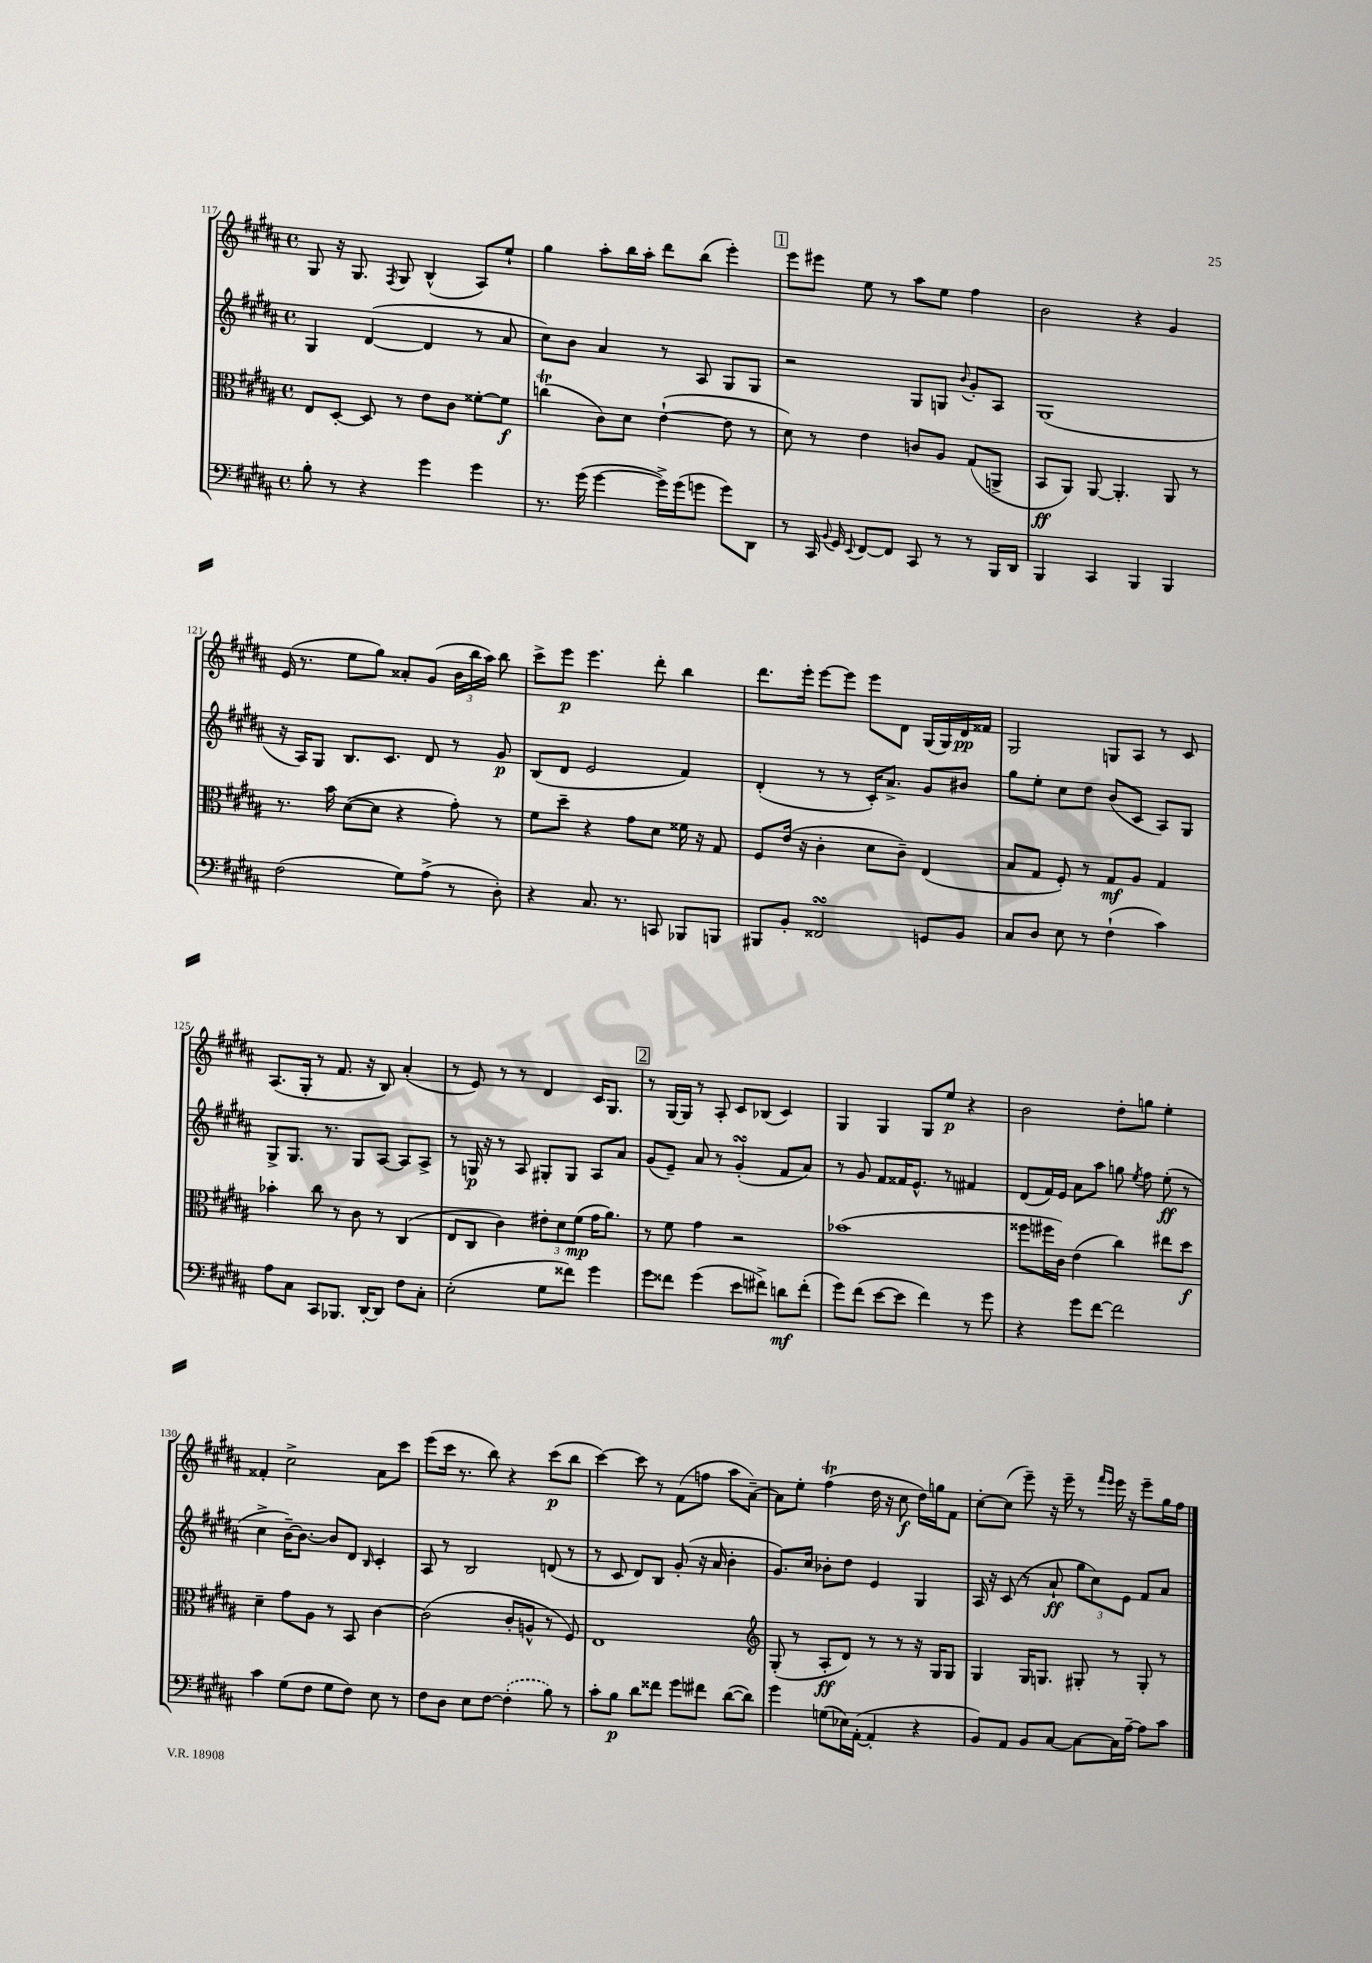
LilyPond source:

<<
\new StaffGroup <<
\new Staff = "s0" {
    \clef treble \key b \major \defaultTimeSignature \time 4/4
    \autoBeamOff gis8 r16 gis8. \acciaccatura { fis8 } gis8 b4-^( ais8[) e''8]-! |
    gis''4 ais''8[-. b''16 ais''16]-. dis'''8[ b''8]( e'''4-.) |
    \mark \markup { \box "1" } e'''8[ eis'''8] e''8 r8 ais''8[ e''8] fis''4 |
    b'2 r4 gis'4 |
    e'16( r8. e''8[ gis''8]) aisis'8[-. gis'8]( \tuplet 3/2 { b'16[ b''16 ais''16]) } b''8 |
    cis'''8[-> e'''8]\p e'''4. dis'''8-. b''4 |
    dis'''8.[ e'''16]-. e'''8[~ e'''8] e'''8[ dis'8] gis16[( gis16) dis'16\pp fisis'16] |
    gis2 g8[ ais8] r8 cis'8 |
    ais8.[( gis16]-. r8 fis'8. r16 b8) ais'4-.( |
    r8 e'8) r8 r8 dis'4 cis'16[ gis8.] |
    \mark \markup { \box "2" } r8 gis16[~ gis16] r8 ais8-. cis'8[ bes8]( cis'4) |
    gis4 gis4 gis8[ e''8]\p r4 |
    b'2 dis''8[-. g''8] e''4-. |
    fisis'4-. cis''2-> ais'8[ cis'''8] |
    e'''8[( cis'''16] r8. b''8) r4 cis'''8[\p( b''8] |
    cis'''4~) cis'''8 r8 fis'8[( f''8] ais''8[ ais'8]~--) |
    ais'8[ e''8]-. fis''4\trill( dis''16 r16 cis''8\f dis''16[) g''16 fis'8] |
    cis''8[~-. cis''8]( e'''8--) r16 e'''16-- r8 \grace { fis'''16[ e'''16] } e'''16 r16 e'''8[-- gis''16 fis''16] \bar "|." |
}
\new Staff = "s1" {
    \clef treble \key b \major \defaultTimeSignature \time 4/4
    \autoBeamOff gis4 dis'4~( dis'4 r8 ais'8 |
    cis''8[) b'8] ais'4 r8 ais8 gis8[ gis8] |
    \mark \markup { \box "1" } r2 gis8[ g8] \appoggiatura { b'8 } gis'8[-. ais8] |
    gis1( |
    r16 ais16[) gis8] b8.[ cis'8.] dis'8 r8 gis'8\p |
    b8[( dis'8] e'2 fis'4) |
    dis'4-.( r8 r8 cis'16[-.) ais'8.]-> gis'8[ bis'8] |
    gis''8[ e''8]-. cis''8[ dis''8] b'8[( cis'8] ais8[) gis8] |
    gis8[-> gis8.] r8. gis8[ ais8]~ ais8[ ais8]-> |
    r8 g16\p r16 r8 ais8 gis8[-. gis8] ais8[ ais'8] |
    \mark \markup { \box "2" } gis'8[( e'8]--) ais'8 r8 gis'4-.\turn( fis'8[ ais'8]) |
    r8 gis'8 fis'8[ fisis'16 e'8.]-^ r8 fis'4 |
    dis'8[( fis'16) e'16] ais'8[ ais''8] g''8 \acciaccatura { e''8 } fis''8 e''8-.\ff( r8 |
    cis''4-> b'16[~--) b'8.]~ b'8[ dis'8] \grace { b16 } cis'4-. |
    ais8 r8 b2 d'8( r8 |
    r8 cis'8 dis'8[) b8] gis'8-.( r16 ais'16 b'4-. |
    gis'8.[) cis''16] bes'8[-. dis''8] e'4 gis4 |
    ais16 r16 cis'8( r8 ais'8-!\ff \tuplet 3/2 { gis''8[ cis''8) e'8] } fis'8[ ais'8] \bar "|." |
}
\new Staff = "s2" {
    \clef alto \key b \major \defaultTimeSignature \time 4/4
    \autoBeamOff e8[ dis8]~-. dis8 r8 e'8[ cis'8] fisis'8[~-. fisis'8]\f |
    c''4\trill( cis'8[) dis'8] e'4~-!( e'8 r8 |
    \mark \markup { \box "1" } dis'8) r8 e'4 c'8[ ais8] gis8[( a,8]-> |
    b,8[\ff ais,8]) ais,8~ ais,4.-. ais,8 r8 |
    r8. b'16 dis'8[~( dis'8] r4 gis'8-.) r8 |
    fis'8[ dis''8]-- r4 gis'8[ dis'8] fisis'16 r16 gis8 |
    fis8[ e'16]( r16 cis'4-. dis'8[ cis'8]--) e4( |
    b8[ gis8] fis8-.) r8 gis8[\mf ais8] gis4 |
    bes'4-. cis''8 r8 cis'8 r8 cis4( |
    e8[ cis8] cis'4) \tuplet 3/2 { eis'8[-. dis'8 fis'8]\mp( } gis'16[ ais'8.]) |
    \mark \markup { \box "2" } r8 fis'8 gis'4 r2 |
    bes'1( |
    fisis''8[ fis''16 cis'16]) e'4( cis''4) eis''8[ dis''8]\f |
    dis'4-- gis'8[ ais8] r8 b,8 cis'4~ |
    cis'2( cis'8[-. a8]-^ r8 fis8) |
    e1 |
    \clef treble gis8-.( r8 ais8[-.\ff dis'8]) r8 r8 r16 gis16[ gis8] |
    gis4 gis16[ g8.] gis8-. r8 gis8-. r8 \bar "|." |
}
\new Staff = "s3" {
    \clef bass \key b \major \defaultTimeSignature \time 4/4
    \autoBeamOff b8-. r8 r4 gis'4 gis'4 |
    r8. gis'16( gis'4~ gis'16[->) gis'16( g'8] g'8[) dis,8] |
    \mark \markup { \box "1" } r8 cis,16 \appoggiatura { b,8 } gis,16 \appoggiatura { e,8 } fis,8[~ fis,8] cis,8 r8 r8 b,,16[ dis,16] |
    b,,4 cis,4 b,,4 b,,4 |
    fis2( gis8[) ais8]->( r8 dis8-.) |
    r4 cis8. r8. c,8 bes,,8[ b,,8] |
    bis,,8[ b,8]-. fisis,2\turn g,8[ b,8] |
    cis8[ dis8] e8 r8 fis4-!( cis'4) |
    ais8[ cis8] cis,8[ bes,,8.] dis,16[~-. dis,8] fis8[ cis8]-. |
    e2-.( gis8[ fisis'8]) gis'4 |
    \mark \markup { \box "2" } gis'8[ fisis'8] gis'4( e'8[ fis'8]->) d'8[\mf fis'8]-.( |
    gis'8[) fis'8]( e'8[~ e'8] fis'4) r8 gis'8 |
    r4 gis'8[ fis'8]~ fis'2 |
    cis'4 gis8[( fis8] gis8[ fis8]) e8 r8 |
    fis8[ dis8] e8[ fis8]~ \once \slurDashed fis4-.( b8) r8 |
    cis'8[-. b8]\p dis'8[ fisis'8] gis'8[ fis'8] dis'8[~( dis'8]) |
    gis'4 g8[( ees16) ais,16]~-.( ais,4-. r4 |
    b,8[) ais,8] b,8[ cis8]~ cis8[~ cis16 ais16]~-- ais8[ cis'8] \bar "|." |
}
>>
>>
\layout { \context { \Score currentBarNumber = #117 } }
